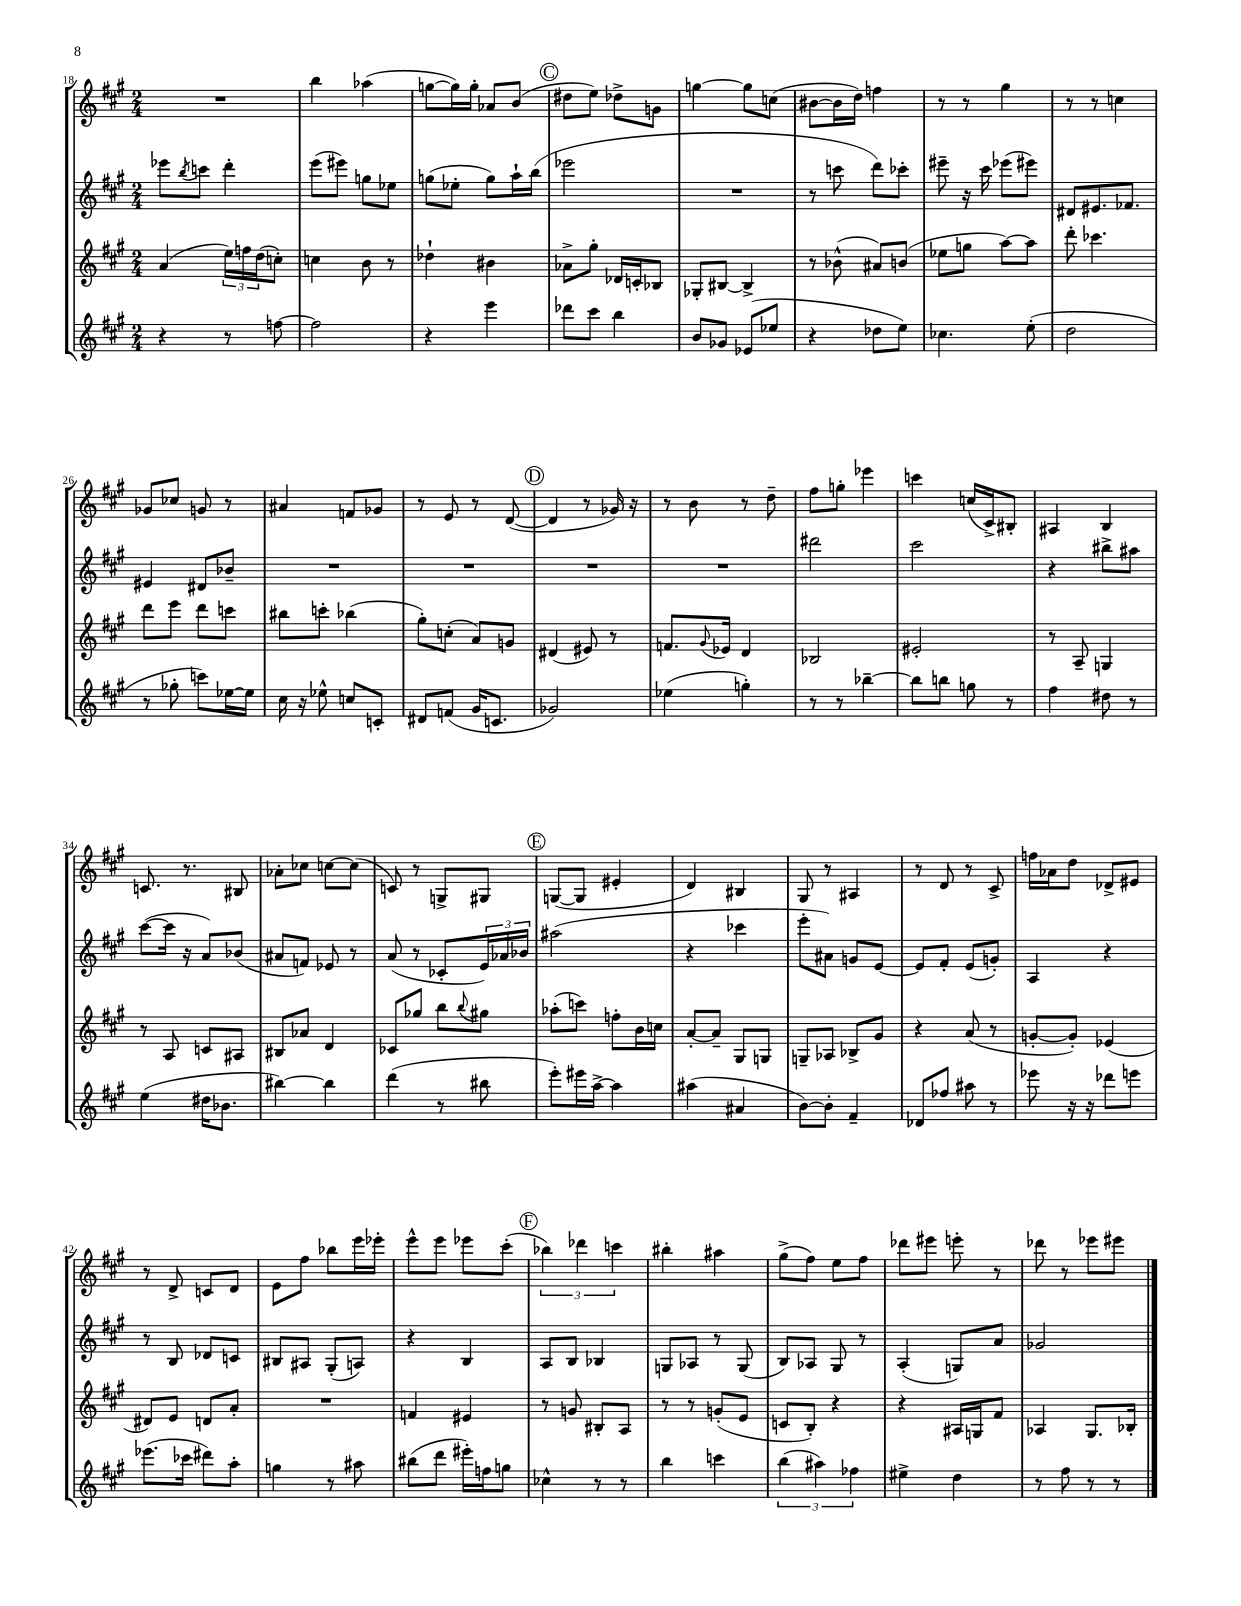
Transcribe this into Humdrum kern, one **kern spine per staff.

**kern	**kern	**kern	**kern
*staff4	*staff3	*staff2	*staff1
*clefG2	*clefG2	*clefG2	*clefG2
*k[f#c#g#]	*k[f#c#g#]	*k[f#c#g#]	*k[f#c#g#]
*M2/4	*M2/4	*M2/4	*M2/4
4r	(4a/	8eee-\L	2r
.	.	8qbb/	.
.	.	8ccc\J	.
8r	24ee\LL)	4ddd'\	.
.	24ff\	.	.
.	(24dd\J	.	.
[8ff\	8cc'\J)	.	.
=	=	=	=
2ff\]	4cc\	(8eee\L	4bb\
.	.	8eee#\J)	.
.	8b\	8gg\L	(4aa-\
.	8r	8ee-\J	.
=	=	=	=
4r	4dd-`\	(8gg\L	[8gg\L
.	.	8ee-'\J	16gg\]L)
.	.	.	16gg'\JJ
4eee\	4b#\	8gg\L)	8a-/L
.	.	16aa`\L	(8b/J
.	.	(16bb\JJ	.
=	=	=	=
8ddd-\L	8a-^\L	2eee-\	8dd#\L
8ccc#\J	8gg#'\J	.	8ee\J)
4bb\	16d-/LL	.	8dd-^\L
.	16c'/J	.	.
.	8B-/J	.	8g\J
=	=	=	=
8b/L	8G-'/L	2r	[4gg\
8g-/J	[8B#/J	.	.
(8e-/L	4B#^/]	.	8gg\]L
8ee-/J	.	.	(8cc\J
=	=	=	=
4r	8r	8r	[8b#\L
.	(8b-^^\	8ccc\	16b#\]L
.	.	.	16dd\JJ)
8dd-\L	8a#/L)	8ddd\L)	4ff\
8ee\J)	(8b/J	8ccc-'\J	.
=	=	=	=
4.cc-\	8ee-\L	8eee#~\	8r
.	8gg\J	16r	8r
.	.	16ccc#\	.
.	[8aa\L)	(8eee-\L	4gg#\
(8ee'\	8aa\]J	8eee#\J)	.
=	=	=	=
2dd\	8ddd'\	8d#/L	8r
.	4.ccc-\	8.e#/	8r
.	.	.	4cc\
.	.	8.f-/J	.
=	=	=	=
8r	8ddd\L	4e#/	8g-/L
8gg-'\	8eee\J	.	8cc-/J
8ccc\L)	8ddd\L	8d#/L	8g/
[16ee-\L	8ccc\J	8b-~/J	8r
16ee-\]JJ	.	.	.
=	=	=	=
16cc#\	8bb#\L	2r	4a#/
16r	.	.	.
8ee-^^\	8ccc'\J	.	.
8cc/L	(4bb-\	.	8f/L
8c'/J	.	.	8g-/J
=	=	=	=
8d#/L	8gg#'\L)	2r	8r
(8f/J	(8cc'\J	.	8e/
16g#/LK	8a/L)	.	8r
8.c/J	.	.	.
.	8g/J	.	([8d/
=	=	=	=
2g-/)	(4d#/	2r	4d/]
.	8e#/)	.	8r
.	8r	.	16g-/)
.	.	.	16r
=	=	=	=
(4ee-\	8.f/L	2r	8r
.	.	.	8b\
.	8qqg#/	.	.
.	16e-/Jk	.	.
4gg'\)	4d/	.	8r
.	.	.	8dd~\
=	=	=	=
8r	2B-/	2ddd#\	8ff#\L
8r	.	.	8gg'\J
[4bb-~\	.	.	4eee-\
=	=	=	=
8bb-\]L	2e#'/	2ccc#\	4ccc\
8bb\J	.	.	.
8gg\	.	.	(16cc/LL
.	.	.	16c#^/J)
8r	.	.	8B#'/J
=	=	=	=
4ff#\	8r	4r	4A#/
.	8A~/	.	.
8dd#\	4G/	8bb#^\L	4B/
8r	.	8aa#\J	.
=	=	=	=
(4ee\	8r	([8ccc#\L	8.c/
.	8A/	16ccc#\]Jk	.
.	.	16r	8.r
16dd#\LK	8c/L	8a/L)	.
8.b-\J	.	.	.
.	8A#/J	(8b-/J	8B#/
=	=	=	=
[4bb#\)	8B#/L	8a#/L	8a-'\L
.	8a-/J	8f/J)	8cc-\J
4bb#\]	4d/	8e-/	[8cc\L
.	.	8r	(8cc\]J
=	=	=	=
(4ddd\	8c-/L	(8a/	8c/)
.	8gg-/J	8r	8r
8r	8bb\L	8c-'/L	8G^/L
.	8qqbb/	.	.
8bb#\	8gg#\J	24e/L)	8G#/J
.	.	24a-/	.
.	.	24b-/JJ	.
=	=	=	=
8eee'\L)	(8aa-'\L	(2aa#\	([8G/L
16eee#\L	8ccc\J)	.	8G/]J
[16aa^\JJ	.	.	.
4aa\]	8ff'\L	.	4e#'/
.	16b\L	.	.
.	16cc\JJ	.	.
=	=	=	=
(4aa#\	[8a'/L	4r	4d/)
.	8a~/]J	.	.
4a#/	8G#/L	4ccc-\	4B#/
.	8G/J	.	.
=	=	=	=
[8b\L)	8G~/L	8eee'\L	8G#/
8b'\]J	8A-/J	8a#\J)	8r
4f#~/	8B-^/L	8g/L	4A#/
.	8g#/J	[8e/J	.
=	=	=	=
8d-/L	4r	8e/]L	8r
8ff-/J	.	8f#'/J	8d/
8aa#\	(8a/	(8e/L	8r
8r	8r	8g'/J)	8c#^/
=	=	=	=
8eee-\	[8g'/L	4A/	16ff\LL
.	.	.	16a-\J
16r	8g'/]J)	.	8dd\J
16r	.	.	.
8ddd-\L	(4e-/	4r	8d-^/L
8eee\J	.	.	8e#/J
=	=	=	=
(8.eee-\L	8d#/L)	8r	8r
.	8e/J	8B/	8d^/
16ccc-\Jk	.	.	.
8ddd#\L)	8d/L	8d-/L	8c/L
8aa'\J	8a'/J	8c/J	8d/J
=	=	=	=
4gg\	2r	8B#/L	8e\L
.	.	8A#/J	8ff#\J
8r	.	(8G#'/L	8bb-\L
8aa#\	.	8A/J)	16eee\L
.	.	.	16eee-'\JJ
=	=	=	=
(8bb#\L	4f/	4r	8eee^^\L
8ddd\J	.	.	8eee\J
16eee#'\LL)	4e#/	4B/	8eee-\L
16ff\J	.	.	.
8gg\J	.	.	(8ccc#'\J
=	=	=	=
4cc-^^\	8r	8A/L	6bb-\)
.	8g/	8B/J	.
.	.	.	6ddd-\
8r	8B#'/L	4B-/	.
.	.	.	6ccc\
8r	8A/J	.	.
=	=	=	=
4bb\	8r	8G/L	4bb#'\
.	8r	8A-/J	.
4ccc\	(8g'/L	8r	4aa#\
.	8e/J	(8G/	.
=	=	=	=
(6bb\	8c/L	8B/L)	(8gg#^\L
.	8B'/J)	8A-/J	8ff#\J)
6aa#\)	.	.	.
.	4r	8G#/	8ee\L
6ff-\	.	.	.
.	.	8r	8ff#\J
=	=	=	=
4ee#^\	4r	(4A'/	8ddd-\L
.	.	.	8eee#\J
4dd\	16A#/LL	8G/L)	8eee'\
.	16G/J	.	.
.	8f#/J	8a/J	8r
=	=	=	=
8r	4A-/	2g-/	8ddd-\
8ff#\	.	.	8r
8r	8.G#/L	.	8eee-\L
8r	.	.	8eee#\J
.	16B-'/Jk	.	.
==	==	==	==
*-	*-	*-	*-
